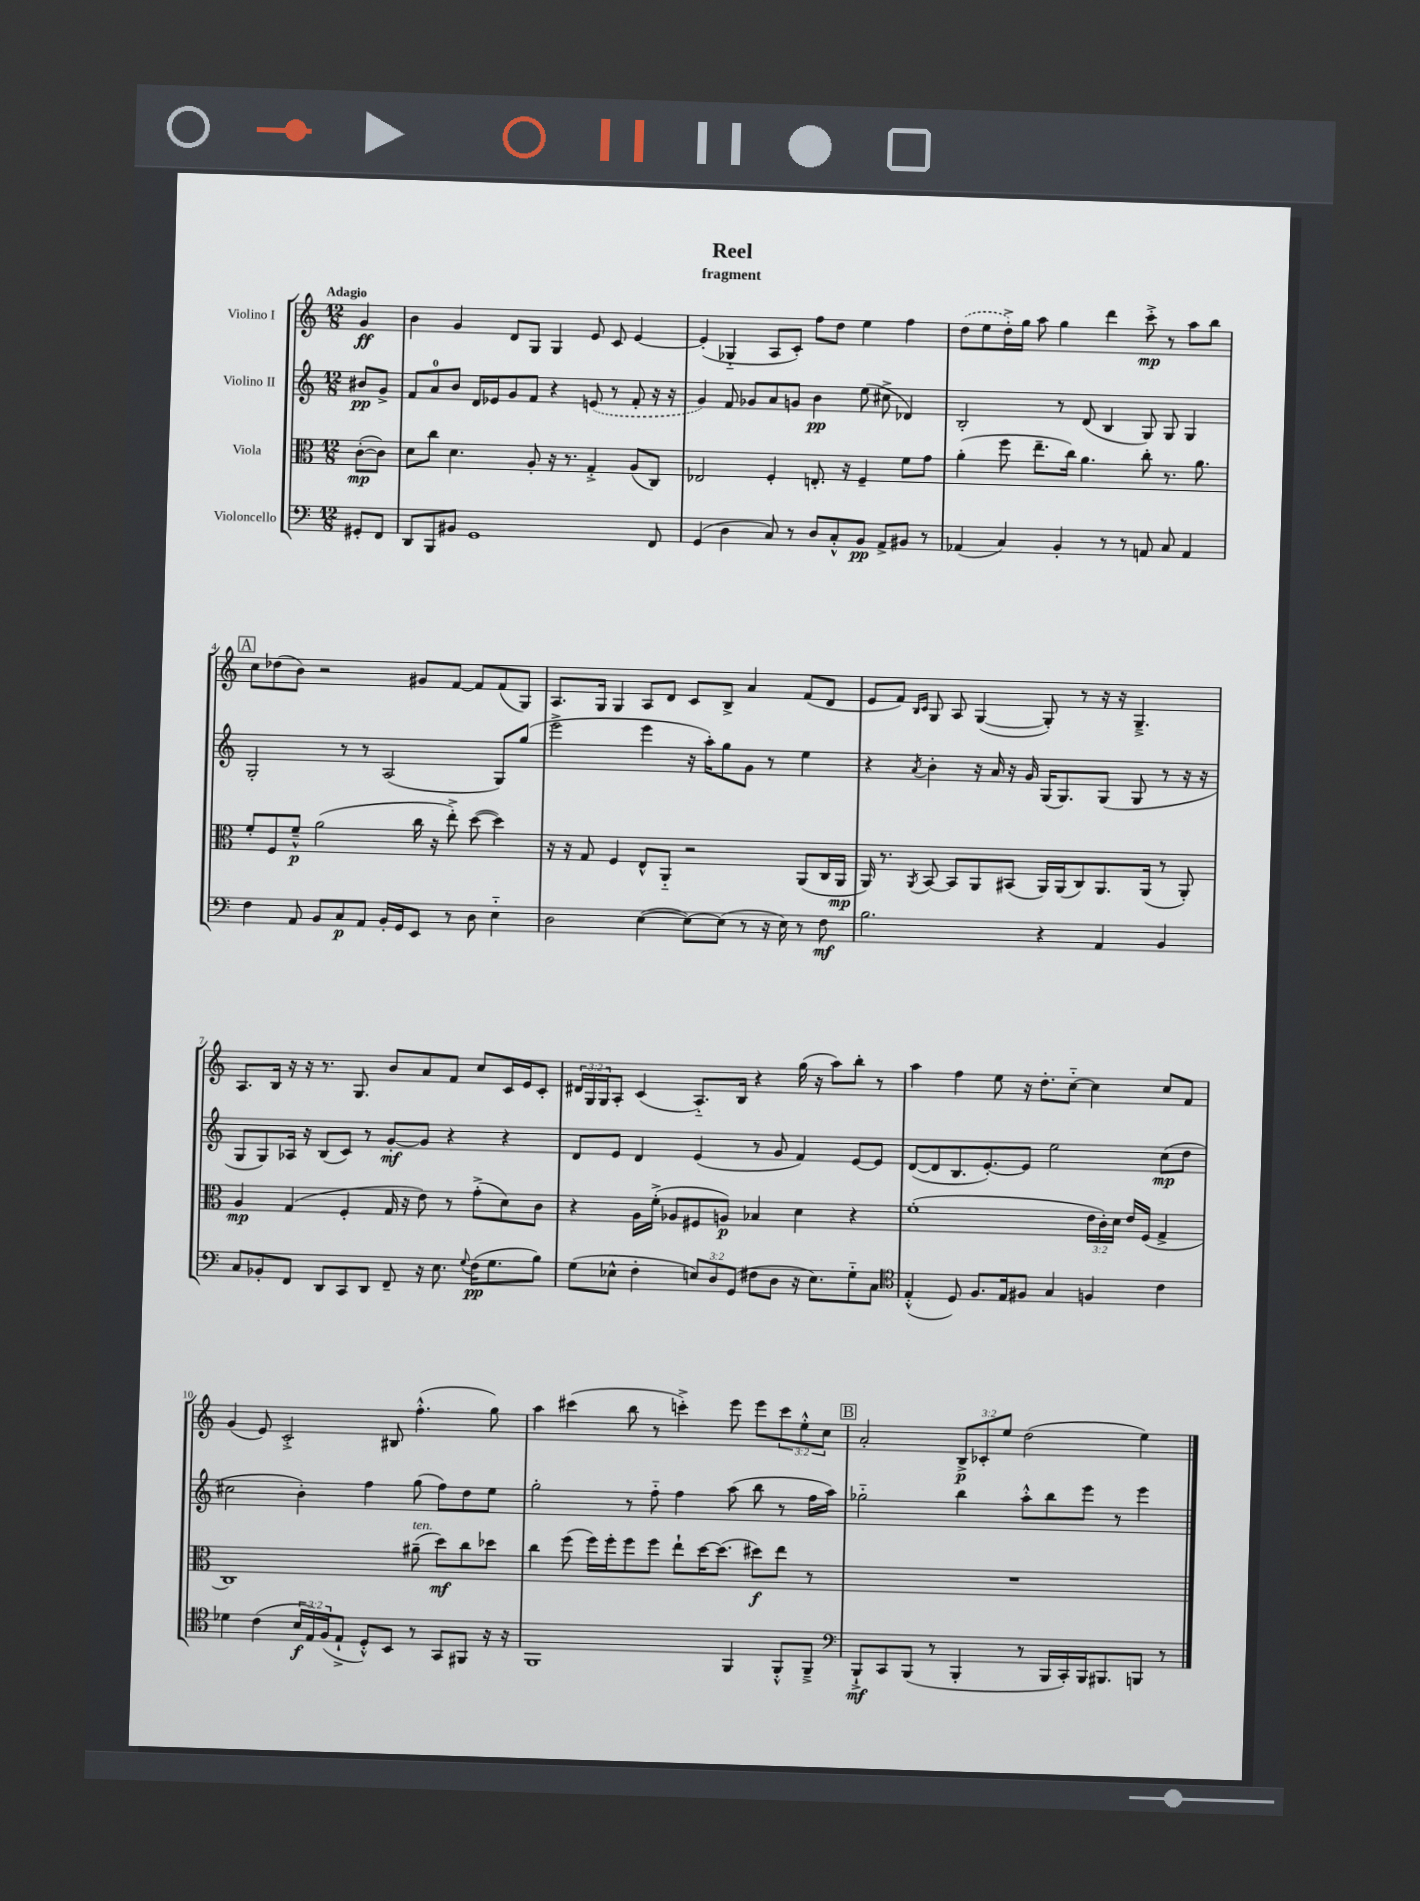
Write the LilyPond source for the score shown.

\header { title = "Reel" subtitle = "fragment" }
<<
\new StaffGroup <<
\new Staff = "s0" \with { instrumentName = "Violino I" } {
    \clef treble \key c \major \numericTimeSignature \time 12/8 \override Staff.TupletNumber.text = #tuplet-number::calc-fraction-text \partial 4 \tempo "Adagio"
    g'4\ff |
    b'4 g'4 d'8 g8 g4 e'8 c'8 e'4~ |
    e'4-.( ges4-_ a8 c'8-.) f''8 d''8 e''4 f''4 |
    \once \slurDashed d''8( e''8 d''16-.->) g''16 a''8 g''4 d'''4 c'''8-.->\mp r8 a''8 b''8 |
    \mark \markup { \box "A" } c''8 des''8( b'8) r2 gis'8 f'8~ f'8 f'8( g8) |
    a8. g16 g4 a8 d'8 c'8 b8-> a'4 f'8( d'8 |
    e'8 f'8) \grace { b16 c'16 } g8 a8 g4~( g8-.) r8 r16 r16 g4.---> |
    a8. b16 r16 r16 r8. g8. b'8 a'8 f'8 c''8 c'16 e'16 c'8-. |
    \tuplet 3/2 { dis'16 g16 g16 } a8-. c'4( a8.-_) b16 r4 g''16( r16 a''8) b''8-. r8 |
    a''4 f''4 e''8 r16 d''8.-. c''8~-_ c''4 c''8 f'8 |
    g'4( e'8) c'2-.-> bis8 f''4.-.-^( g''8) |
    a''4 cis'''4( b''8 r8 c'''4-.->) e'''8 e'''8 \tuplet 3/2 { c'''8 e''8-.-^ c''8 } |
    \mark \markup { \box "B" } a'2-. \tuplet 3/2 { b8->\p ces'8-. e''8 } d''2( e''4) \bar "|." |
}
\new Staff = "s1" \with { instrumentName = "Violino II" } {
    \clef treble \key c \major \numericTimeSignature \time 12/8 \partial 4
    bis'8\pp g'8-> |
    f'8 a'8-0 b'8 d'16 ees'16 g'8 f'8 r4 \once \slurDashed e'8( r8 f'8-. r16 r16 |
    g'4) f'8 ges'8 a'8 g'8 b'4\pp e''8( cis''8-> des'4) |
    b2-. r8 d'8( b4 g8) g8 g4 |
    \mark \markup { \box "A" } g2-. r8 r8 a2( g8) g''8( |
    e'''2-> e'''4 r16 a''16-.) g''8 g'8 r8 e''4 |
    r4 \acciaccatura { a'8 } b'4-. r16 a'16 r16 g'16 g16( g8.) g8( g8 r8 r16 r16 |
    g8 g8) aes16 r16 b8( c'8) r8 g'8~-.\mf g'8 r4 r4 |
    d'8 e'8 d'4 e'4( r8 g'8 f'4) e'8~ e'8 |
    d'8~( d'8 b8. e'8.~-.) e'8 e''2 c''8\mp( d''8 |
    cis''2 b'4-.) f''4 g''8( f''8) d''8 e''8 |
    g''2-. r8 f''8-_ f''4 a''8( b''8 r8 f''16 a''16) |
    \mark \markup { \box "B" } ges''2-_ b''4 a''8-.-^ b''8 e'''8 r8 e'''4 \bar "|." |
}
\new Staff = "s2" \with { instrumentName = "Viola" } {
    \clef alto \key c \major \numericTimeSignature \time 12/8 \override Staff.TupletNumber.text = #tuplet-number::calc-fraction-text \partial 4
    c'8~-.\mp( c'8) |
    d'8 c''8 d'4. a8-. r16 r8. g4-.-> a8( c8) |
    ees2 f4-. e8.-. r16 f4-- f'8 g'8 |
    a'4-.( f''8 e''8.-- c''16) a'4. c''8-. r8. a'8. |
    \mark \markup { \box "A" } f'8-. f8 f'8---^\p a'2( c''16 r16 e''8-.->) d''8~( d''4) |
    r16 r16 g8 f4 e8-^ a,8-_ r2 a,8( c16 a,16\mp |
    a,16) r8. \acciaccatura { a,8 } b,8~ b,8 a,8 bis,8( a,16) a,16( c8) a,8. a,16( r8 a,8-.) |
    a4\mp g4( f4-. g16 r16 e'8) r8 g'8-.->( d'8) c'8 |
    r4 a16 f'16-.->( aes8 fis8 a8\p) bes4 d'4 r4 |
    f'1-.( \tuplet 3/2 { e'16 c'16-.) d'16 } e'16 f16( g4-> |
    c1) ais'8--^\markup { \italic "ten." }( d''8\mf) c''8 des''8 |
    c''4 f''8( f''16) f''16-. f''8 f''8 e''8-! d''16~ d''8.( dis''8\f) e''8 r8 |
    \mark \markup { \box "B" } R1. \bar "|." |
}
\new Staff = "s3" \with { instrumentName = "Violoncello" } {
    \clef bass \key c \major \numericTimeSignature \time 12/8 \override Staff.TupletNumber.text = #tuplet-number::calc-fraction-text \partial 4
    gis,8-. f,8 |
    d,8 b,,8 bis,8 g,1 f,8 |
    g,4( d4 c8) r8 d8 c8-.-^ b,8\pp a,8-> bis,8 r8 |
    aes,4( c4) b,4-. r8 r8 a,8 c8 a,4 |
    \mark \markup { \box "A" } f4 a,8 b,8 c8\p a,8 b,16-. g,16 e,8 r8 d8 e4-_ |
    d2 e4~( e8~) e8( r8 r16 e16) r8 f8\mf |
    b2. r4 a,4 b,4 |
    c8 bes,8-. f,8 d,8 c,8 d,8 f,8-- r16 e8. \appoggiatura { g8 } f16\pp( g8. b8) |
    g8( ees8-^ f4-. \tuplet 3/2 { e8) d8 g,8( } fis8 d8 r16 e8.) g8-_ c8 |
    \clef tenor e4-.-^( d8) f8. e16 fis8 g4 f4 c'4 |
    des'4 c'4( \tuplet 3/2 { b16\f e16) f16( } e8-!-> d8-.-^) b,8 r8 g,8 fis,8 r16 r16 |
    f,1 f,4 f,8-.-^ f,8---> |
    \mark \markup { \box "B" } \clef bass b,,8-!->\mf c,8 b,,8( r8 b,,4-. r8 b,,16 c,16-.) b,,16 bis,,8. b,,8 r8 \bar "|." |
}
>>
>>
